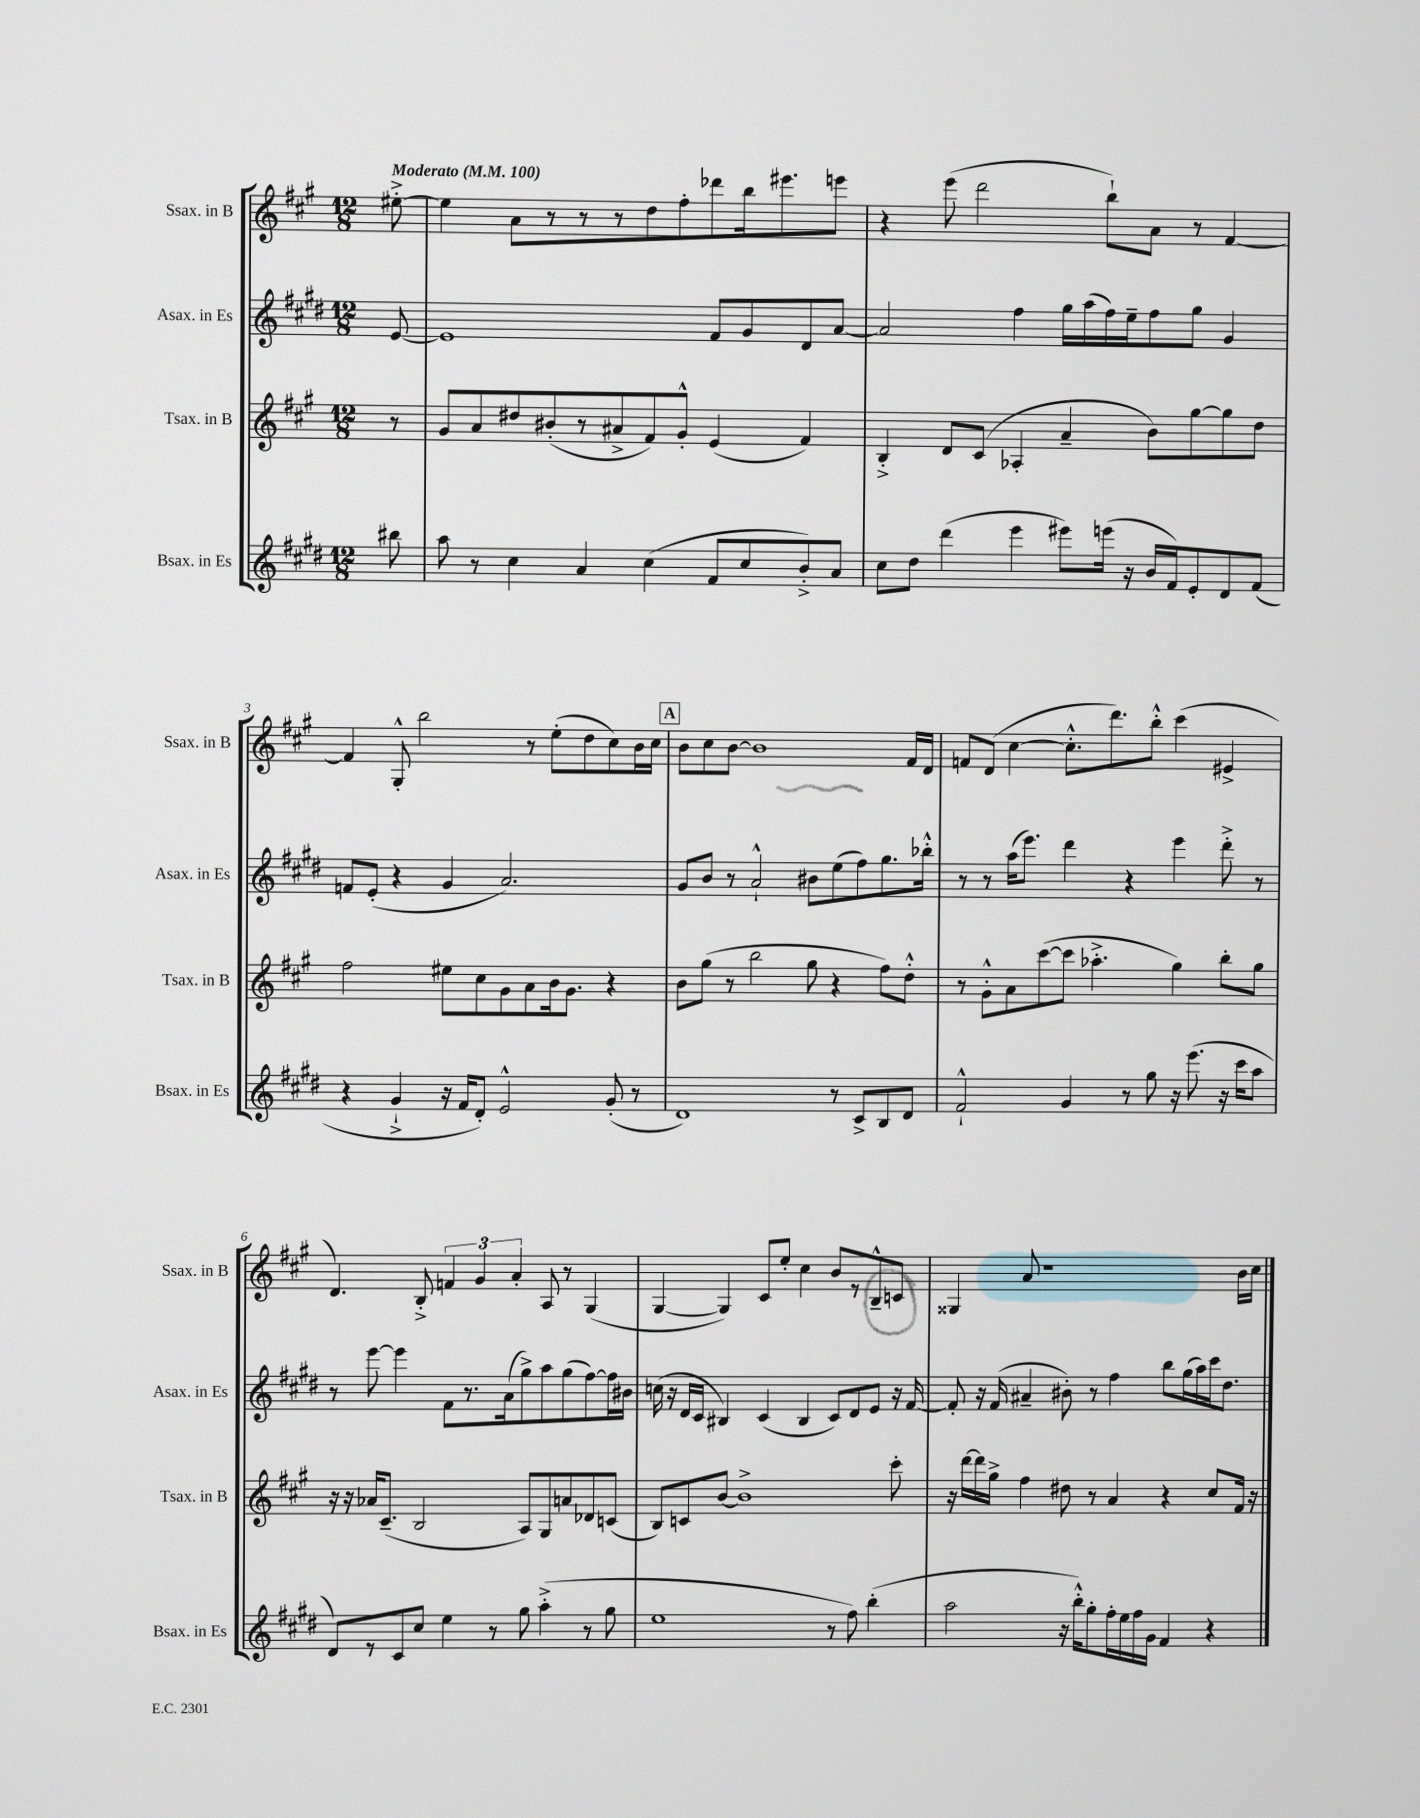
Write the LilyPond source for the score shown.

<<
\new StaffGroup <<
\new Staff = "s0" \with { instrumentName = "Ssax. in B" shortInstrumentName = "Ssax. in B" } {
    \clef treble \key a \major \numericTimeSignature \time 12/8 \partial 8 \tempo "Moderato" 4 = 100
    \autoBeamOff eis''8~-.-> |
    eis''4 a'8[ r8 r8 r8 d''8 fis''8-. des'''8 b''16 eis'''8. e'''8] |
    r4 e'''8( d'''2 b''8[-!) a'8] r8 fis'4~ |
    fis'4 gis8-.-^ b''2 r8 e''8[-.( d''8 cis''8) b'16 cis''16] |
    \mark \markup { \box "A" } b'8[ cis''8 b'8]~ b'1 fis'16[ d'16] |
    f'8[ d'8]( cis''4~ cis''8.[-.-^ d'''8.) b''8]-.-^ cis'''4( eis'4-> |
    d'4.) b8-.-> \tuplet 3/2 { f'4 gis'4 a'4-. } a8 r8 gis4( |
    gis4~ gis4) cis'8[ e''8]-. cis''4 b'8[ r8 b8---^ c'8] |
    gisis4 a'8 r1 b'16[ cis''16] \bar "|." |
}
\new Staff = "s1" \with { instrumentName = "Asax. in Es" shortInstrumentName = "Asax. in Es" } {
    \clef treble \key e \major \numericTimeSignature \time 12/8 \partial 8
    \autoBeamOff e'8~ |
    e'1 fis'8[ gis'8 dis'8 a'8]~ |
    a'2 fis''4 gis''16[ a''16( fis''16) e''16-- fis''8 gis''8] gis'4 |
    f'8[ e'8]-.( r4 gis'4 a'2.) |
    \mark \markup { \box "A" } gis'8[ b'8] r8 a'2-!-^ bis'8[ e''8( fis''8) gis''8. bes''16]-.-^ |
    r8 r8 a''16[( e'''8.]) dis'''4 r4 e'''4 dis'''8-.-> r8 |
    r8 e'''8~ e'''4 fis'8[ r8. a'16( gis''8->) a''8 gis''8( fis''8~) fis''16 bis'16] |
    c''16( r16 dis'16[ cis'16] bis4) cis'4( bis4 cis'8[) dis'8 e'8] r16 fis'16~ |
    fis'8-. r16 fis'16( ais'4-- bis'8-.) r8 fis''4 b''8[ gis''16( a''16) cis'''16 dis''8.] \bar "|." |
}
\new Staff = "s2" \with { instrumentName = "Tsax. in B" shortInstrumentName = "Tsax. in B" } {
    \clef treble \key a \major \numericTimeSignature \time 12/8 \partial 8
    \autoBeamOff r8 |
    gis'8[ a'8 dis''8 bis'8-.( r8 ais'8-> fis'8) gis'8]-.-^ e'4( fis'4) |
    b4-.-> d'8[ cis'8]( aes4-. a'4-- b'8[) gis''8~ gis''8 d''8] |
    fis''2 eis''8[ cis''8 gis'8 a'8 b'16 gis'8.] r4 |
    \mark \markup { \box "A" } b'8[ gis''8]( r8 b''2 gis''8 r4 fis''8[) d''8]-.-^ |
    r8 gis'8[-.-^ a'8 cis'''8~( cis'''8] aes''4.-.-> gis''4) b''8[-. gis''8] |
    r16 r16 aes'16[ cis'8.]--( b2 a8[) gis8 a'8 des'8 c'8]( |
    b8[) c'8 b'8]~ b'1-> cis'''8-. |
    r16 d'''16[~ d'''16 gis''16]-> fis''4 dis''8 r8 a'4 r4 cis''8[ fis'16] r16 \bar "|." |
}
\new Staff = "s3" \with { instrumentName = "Bsax. in Es" shortInstrumentName = "Bsax. in Es" } {
    \clef treble \key e \major \numericTimeSignature \time 12/8 \partial 8
    \autoBeamOff bis''8 |
    a''8 r8 cis''4 a'4 cis''4( fis'8[ cis''8 b'8-.->) a'8] |
    cis''8[ dis''8] dis'''4( e'''4 eis'''8[) e'''16]( r16 b'16[ fis'16) e'8-. dis'8 fis'8]( |
    r4 gis'4-!-> r16 fis'16[ dis'8]-.) e'2-^ gis'8-.( r8 |
    \mark \markup { \box "A" } dis'1) r8 cis'8[-> b8 dis'8] |
    fis'2-!-^ gis'4 r8 gis''8 r16 e'''8.( r16 cis'''16[ a''8] |
    dis'8[) r8 cis'8 cis''8] e''4 r8 gis''8 a''4-.->( r8 gis''8 |
    e''1 r8 fis''8) b''4-.( |
    a''2 r16 b''16[-.-^) gis''8-. fis''16-. e''16 fis''16 gis'16] fis'4 r4 \bar "|." |
}
>>
>>
